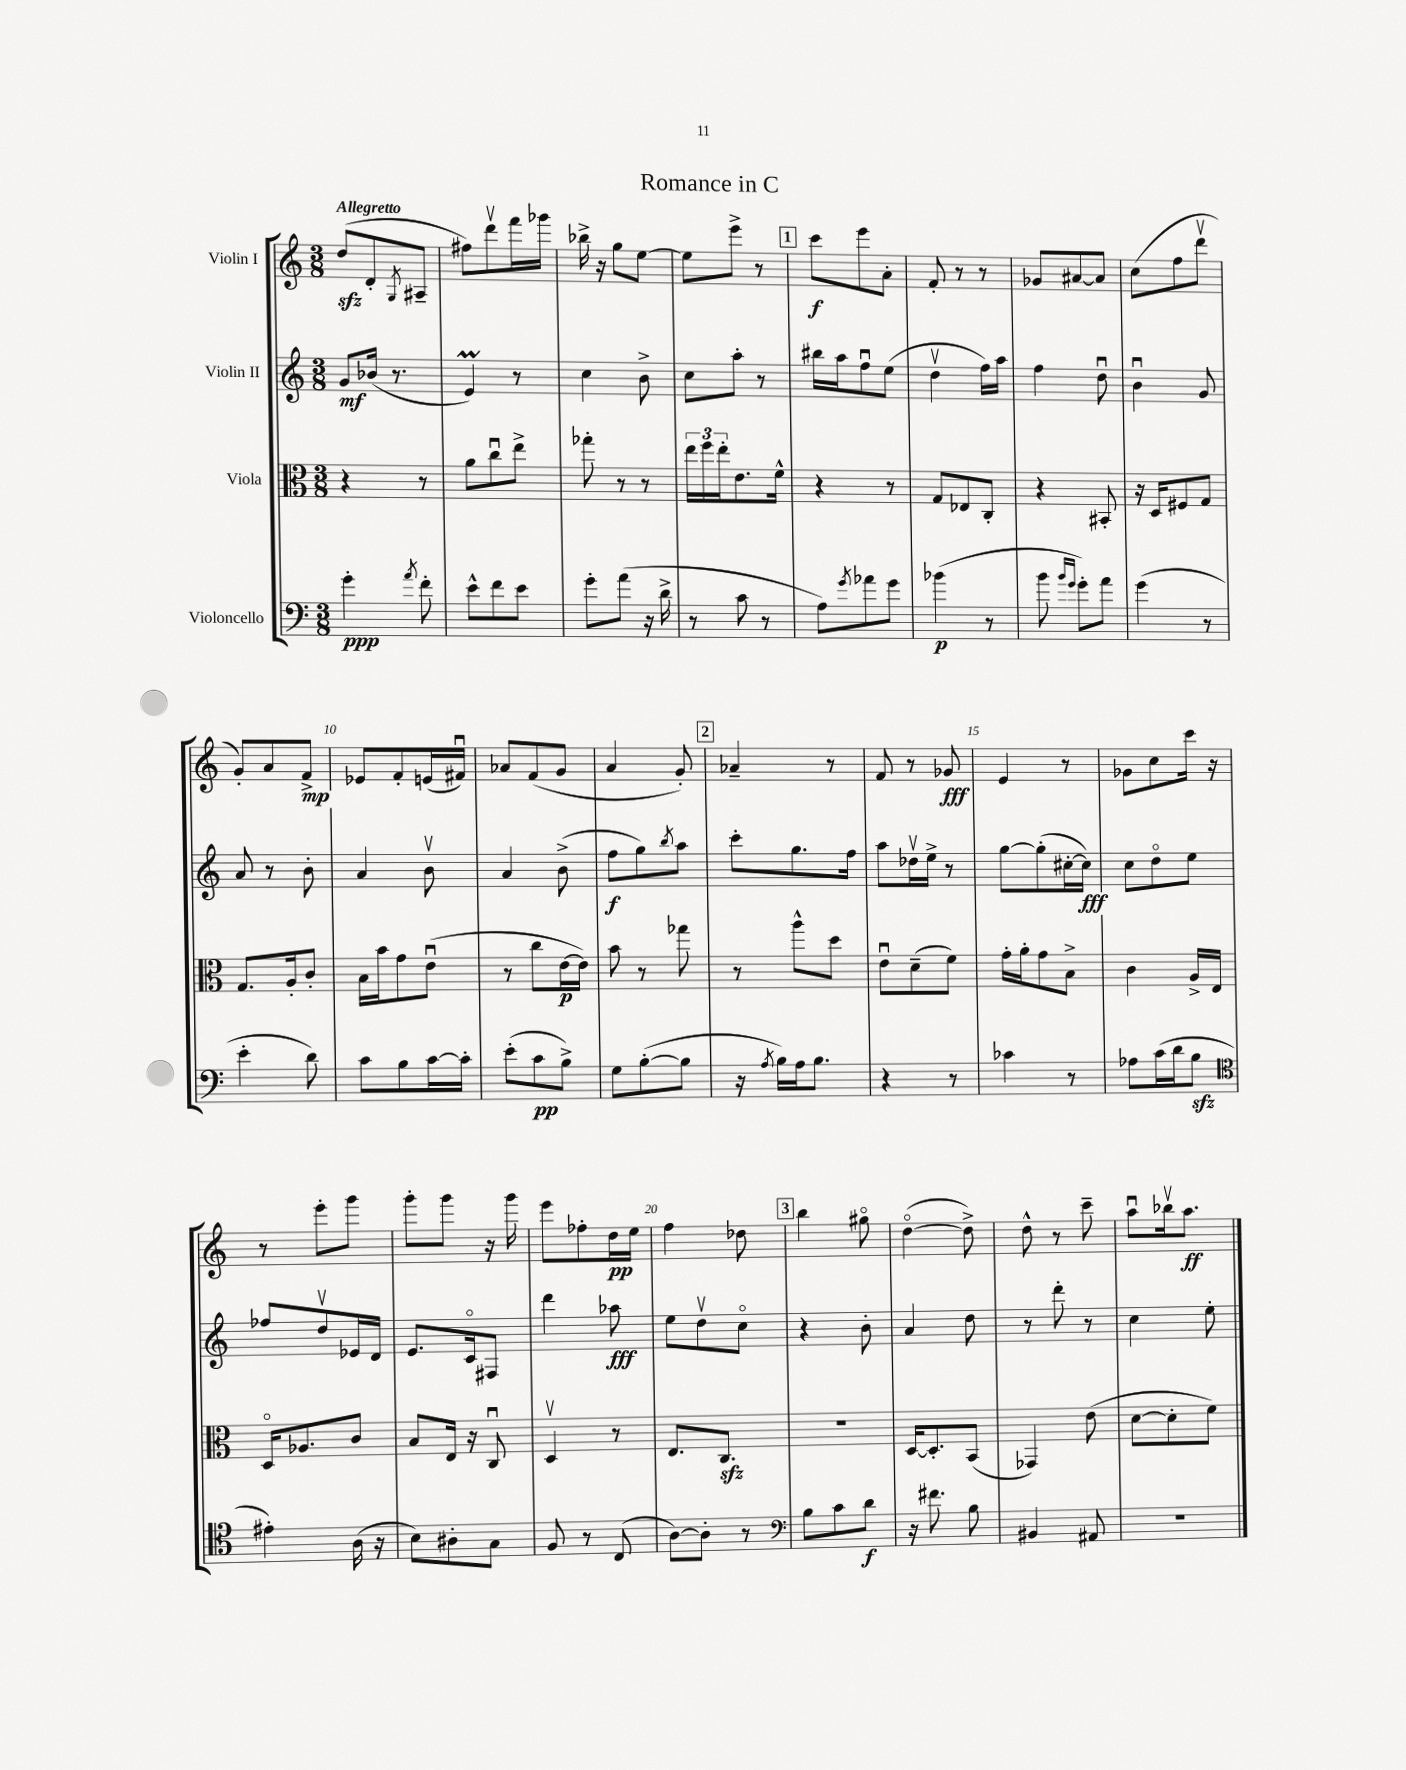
\header { title = "Romance in C" }
<<
\new StaffGroup <<
\new Staff = "s0" \with { instrumentName = "Violin I" } {
    \clef treble \key c \major \numericTimeSignature \time 3/8 \tempo "Allegretto"
    d''8\sfz( d'8-. \acciaccatura { g8 } ais8-- |
    fis''8) d'''8\upbow f'''16 ges'''16 |
    bes''16-> r16 g''8 e''8~ |
    e''8 e'''8-> r8 |
    \mark \markup { \box "1" } c'''8\f e'''8 a'8-. |
    f'8-. r8 r8 |
    ges'8 ais'8~ ais'8 |
    c''8( f''8 d'''8\upbow |
    g'8-.) a'8 f'8->\mp |
    ees'8 f'8-. e'16( fis'16\downbow) |
    aes'8 f'8( g'8 |
    a'4 g'8-.) |
    \mark \markup { \box "2" } aes'4-- r8 |
    f'8 r8 ges'8\fff |
    e'4 r8 |
    ges'8 c''8 c'''16 r16 |
    r8 e'''8-. g'''8 |
    g'''8-. g'''8 r16 g'''16 |
    e'''8 fes''8-. d''16\pp e''16 |
    f''4 des''8 |
    \mark \markup { \box "3" } b''4 gis''8\flageolet |
    d''4~\flageolet( d''8->) |
    d''8-^ r8 c'''8-- |
    a''8\downbow bes''16\upbow a''8.\ff \bar "|." |
}
\new Staff = "s1" \with { instrumentName = "Violin II" } {
    \clef treble \key c \major \numericTimeSignature \time 3/8
    g'8\mf bes'16( r8. |
    e'4\prall) r8 |
    c''4 b'8-> |
    c''8 a''8-. r8 |
    \mark \markup { \box "1" } bis''16 a''16 f''8\downbow e''8( |
    d''4\upbow f''16) a''16 |
    f''4 d''8\downbow |
    b'4\downbow g'8 |
    a'8 r8 b'8-. |
    a'4 b'8\upbow |
    a'4 b'8->( |
    f''8\f g''8) \acciaccatura { b''8 } a''8 |
    \mark \markup { \box "2" } c'''8-. g''8. f''16 |
    a''8 des''16\upbow e''16-> r8 |
    g''8~ g''8-.( cis''16~-. cis''16\fff) |
    c''8 d''8\flageolet e''8 |
    fes''8 d''8\upbow ees'16 d'16 |
    e'8. c'16\flageolet fis8 |
    d'''4 aes''8\fff |
    e''8 d''8\upbow c''8\flageolet |
    \mark \markup { \box "3" } r4 b'8-. |
    a'4 d''8 |
    r8 d'''8-. r8 |
    c''4 e''8-. \bar "|." |
}
\new Staff = "s2" \with { instrumentName = "Viola" } {
    \clef alto \key c \major \numericTimeSignature \time 3/8
    r4 r8 |
    a'8 c''8\downbow e''8-> |
    ges''8-. r8 r8 |
    \tuplet 3/2 { e''16 f''16 e''16-. } e'8. f'16-^ |
    \mark \markup { \box "1" } r4 r8 |
    g8 ees8 c8-. |
    r4 bis,8-. |
    r16 d16 fis8 g8 |
    g8. a16-. c'8-. |
    b16 b'16 g'8 e'8\downbow( |
    r8 c''8 e'16~\p e'16) |
    b'8 r8 ges''8 |
    \mark \markup { \box "2" } r8 a''8-^ d''8 |
    e'8\downbow d'8--( f'8) |
    g'16-. a'16-. g'8 b8-> |
    c'4 a16-> e16 |
    d16\flageolet aes8. c'8 |
    b8 e16 r16 c8\downbow |
    d4\upbow r8 |
    e8. c8.\sfz |
    \mark \markup { \box "3" } R4. |
    d16~ d8.-. b,8( |
    ges,4) e'8( |
    d'8~ d'8-. f'8) \bar "|." |
}
\new Staff = "s3" \with { instrumentName = "Violoncello" } {
    \clef bass \key c \major \numericTimeSignature \time 3/8
    g'4-.\ppp \acciaccatura { a'8 } f'8-. |
    e'8-^ f'8 e'8 |
    g'8-. a'8( r16 d'16-> |
    r8 c'8 r8 |
    \mark \markup { \box "1" } a8) \acciaccatura { g'8 } aes'8 g'8 |
    bes'4\p( r8 |
    b'8 \grace { b'16 g'16 } g'8-.) a'8 |
    g'4( r8 |
    e'4-. d'8) |
    c'8 b8 c'16~ c'16-. |
    e'8-.( c'8\pp b8->) |
    g8 b8~-.( b8 |
    \mark \markup { \box "2" } r16 \acciaccatura { a8 } b16) a16 b8. |
    r4 r8 |
    ces'4 r8 |
    aes8 c'16( d'16 b8\sfz |
    \clef tenor eis'4-.) a16( r16 |
    b8) ais8-. g8 |
    f8 r8 c8( |
    a8~) a8-. r8 |
    \mark \markup { \box "3" } \clef bass b8 c'8 d'8\f |
    r16 fis'8. b8 |
    bis,4 ais,8 |
    R4. \bar "|." |
}
>>
>>
\layout { \context { \Score \override BarNumber.break-visibility = ##(#f #t #t) barNumberVisibility = #(every-nth-bar-number-visible 5) } }
